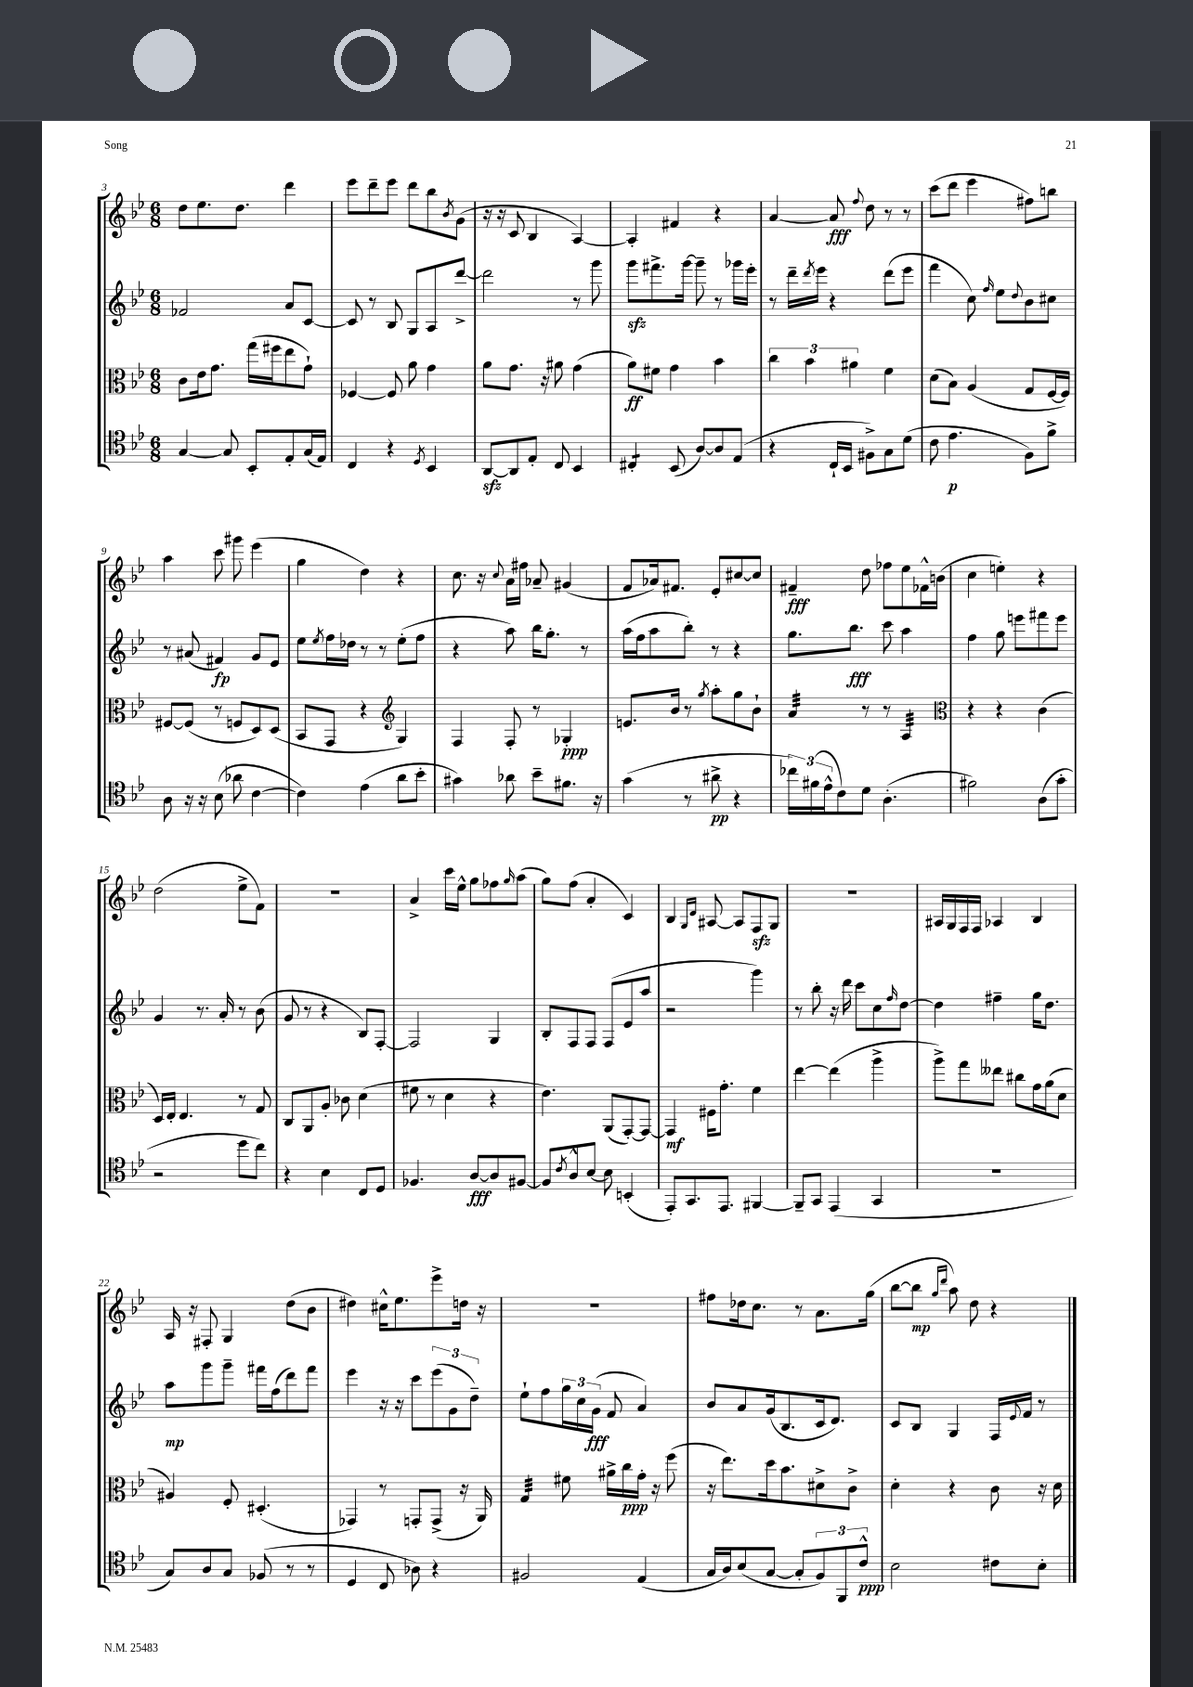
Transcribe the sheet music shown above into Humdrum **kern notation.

**kern	**kern	**kern	**kern
*staff4	*staff3	*staff2	*staff1
*clefC4	*clefC3	*clefG2	*clefG2
*k[b-e-]	*k[b-e-]	*k[b-e-]	*k[b-e-]
*M6/8	*M6/8	*M6/8	*M6/8
[4G	8c	2f-	8dd
.	16e-	.	8.ee-
.	8.g	.	.
8G]	.	.	.
.	.	.	8.dd
8BB-'	(16gg	.	.
.	16ff#	.	.
8E-'	8ee-	8a	4ddd
(16G	8g`)	[8c	.
16E-)	.	.	.
=	=	=	=
4C	[4F-	8c]	8eee-
.	.	8r	8ddd~
4r	8F-]	8B-	8eee-
.	8a	8G	8ddd
8qD	.	.	.
4BB-	4g	8A	8bb-
.	.	.	8qb-
.	.	[8ddd^	(8g
=	=	=	=
[8AA	8a	2ddd]	16r
.	.	.	16r
8AA]	8.g	.	8c
8E-'	.	.	4B-
.	16r	.	.
8C	8a#	.	.
4BB-	(4g	8r	[4A)
.	.	8ggg	.
=	=	=	=
4C#'	8a)	8ggg	4A']
.	8f#	8.fff#^	.
(8BB-	4g	.	4f#
.	.	[16ggg	.
[8A)	.	8ggg~]	.
8A]	4b-	8r	4r
(8E-	.	16ggg-	.
.	.	16eee-'	.
=	=	=	=
4r	6cc	8r	[4a
.	.	16ddd~	.
.	6b-	.	.
.	.	8qddd	.
.	.	16eee-	.
16C`	.	4r	8a]
16BB-	.	.	.
.	6a#	.	.
.	.	.	8qqff
8F#^)	.	.	8dd
8G	4f	(8ddd	8r
(8d	.	8eee-	8r
=	=	=	=
8c	(8d	4fff	(8ccc
4.e-	8B-)	.	8ddd
.	(4A	8cc)	4eee-
.	.	16qqff	.
.	.	8ee-	.
.	.	8qqdd	.
8F)	8G	8b-	8ff#)
8f^	[16F	8cc#	8bb
.	16F])	.	.
=	=	=	=
8A	[8F#	8r	4aa
16r	(8F#]	(8a#	.
16r	.	.	.
(8B-	8r	4f#)	8ccc
8a-	8F	.	8ggg#
[4c	8D)	8g	(4eee-
.	(8D	8e-	.
=	=	=	=
4c])	8BB-	8ee-	4gg
.	.	8qee-	.
.	8GG	16ff	.
.	.	16dd-	.
(4e-	4r	8r	4dd)
.	.	8r	.
*	*clefG2	*	*
8a	4G)	(8ee-'	4r
8b-'	.	8ff	.
=	=	=	=
4g#)	4F	4r	8.cc
.	.	.	16r
.	.	.	8qqcc
8a-	8F'	8aa)	16a
.	.	.	16ff#
8b-~	8r	16bb-	8a-~
.	.	8.gg'	.
8.f#	4G-'	.	(4g#
.	.	8r	.
16r	.	.	.
=	=	=	=
(4g	8.e	(16aa	8f
.	.	16ff	.
.	.	8aa	16a-)
.	16b-	.	8.f#
8r	8r	8bb-')	.
.	8qgg	.	.
8a#^	8aa'	8r	8e-'
4r	8gg	4r	[8cc#
.	8b-`	.	8cc#]
=	=	=	=
24cc-)	4a	8.gg	4f#~
(24f#	.	.	.
24e-^^	.	.	.
8c)	.	.	.
.	.	8.bb-	.
8d	8r	.	8dd
(4.A'	8r	8ccc	8ff-
*	*clefC3	*	*
.	4A	4aa	8ee-
.	.	.	16f-^^
.	.	.	(16b
=	=	=	=
2f#)	4r	4ff	4cc
.	4r	8gg	4ee')
.	.	8eee	.
(8A	(4c	8fff#	4r
8g'	.	8eee	.
=	=	=	=
2r	16D)	4g	(2dd
.	16E-'	.	.
.	4.E-	.	.
.	.	8.r	.
.	.	16a'	.
8dd	8r	8r	8ee-^
8cc)	8G	(8b-	8f)
=	=	=	=
4r	8C	8g	2.r
.	8AA	8r	.
4B-	8A'	4r	.
.	8c-	.	.
8C	(4d	8B-)	.
8D	.	[8F'	.
=	=	=	=
4.F-	8f#	2F]	4a^
.	8r	.	.
.	4d	.	16ccc
.	.	.	16ee-^^
[8A	.	.	8gg
8A]	4r	4G	8ff-
.	.	.	16qqgg
[8F#	.	.	(8aa
=	=	=	=
8F#]	4.e-)	8B-'	8gg)
8qc	.	.	.
8A^^	.	8F	(8ff
[8B-	.	8F	4a'
8B-]	(8AA	(8F	.
(4BB'	[8GG')	8e-	4c)
.	8GG_	8aa	.
=	=	=	=
8EE-')	4GG]	2r	4B-
8.GG	.	.	.
.	.	.	16qqG
.	.	.	16qqd
.	16F#	.	[8A#
8.EE-	8.g'	.	.
.	.	.	8A#]
[4FF#	4f	4ggg)	8F
.	.	.	8G
=	=	=	=
8FF#~]	[4ee-	8r	2.r
8GG	.	8bb-'	.
(4EE-	(4ee-]	16r	.
.	.	16ddd	.
.	.	8ccc	.
4GG	4aa^	8cc	.
.	.	16qqff	.
.	.	[8dd	.
=	=	=	=
2.r	8aa^)	4dd]	16A#
.	.	.	16G
.	8gg	.	16F
.	.	.	16F
.	8ee--	4ff#~	4A-
.	8cc#	.	.
.	16g	16gg	4B-
.	(16a	8.dd	.
.	8d	.	.
=	=	=	=
8G)	4A#)	8aa	16A
.	.	.	16r
8A	.	8ggg	8F#'
8G	8F'	8ggg~	4G
(8F-	(4.D#'	16fff#	.
.	.	(16ff	.
8r	.	8ddd)	(8dd
8r	.	8fff#	8b-
=	=	=	=
4D	4GG-)	4eee-	4dd#)
8C	8r	16r	16cc#^^
.	.	16r	8.ee-
8A-)	8GG'	8ccc	.
4r	(8GG^	(12eee-	8eee-^
.	.	12g	.
.	16r	.	16dd
.	.	12dd~)	.
.	16AA)	.	16r
=	=	=	=
2F#	4G	8ee-`	2.r
.	.	8ff	.
.	8f#	24gg	.
.	.	24cc	.
.	.	(24g	.
.	16a#^	8f	.
.	16cc	.	.
(4E-	16g'	4a)	.
.	16r	.	.
.	(8ff	.	.
=	=	=	=
16G	16r	8b-	8ff#
16A)	8.ee-)	.	.
(8B-	.	8a	16dd-
.	.	.	8.cc
[8G	16dd	(16g	.
.	8.b-	8.B-	.
8G']	.	.	8r
12F)	8d#^	16c	8.a
.	.	8.d)	.
12FF	.	.	.
.	8c^	.	.
12c^^	.	.	.
.	.	.	(16gg
=	=	=	=
2B-	4d'	8c	[8bb-
.	.	8B-	8bb-]
.	.	.	16qqgg
.	.	.	16qqddd
.	4r	4G	8aa)
.	.	.	8dd
8c#	8c	16F	4r
.	.	8qqe-	.
.	.	16f	.
8B-'	16r	8r	.
.	16d	.	.
==	==	==	==
*-	*-	*-	*-
